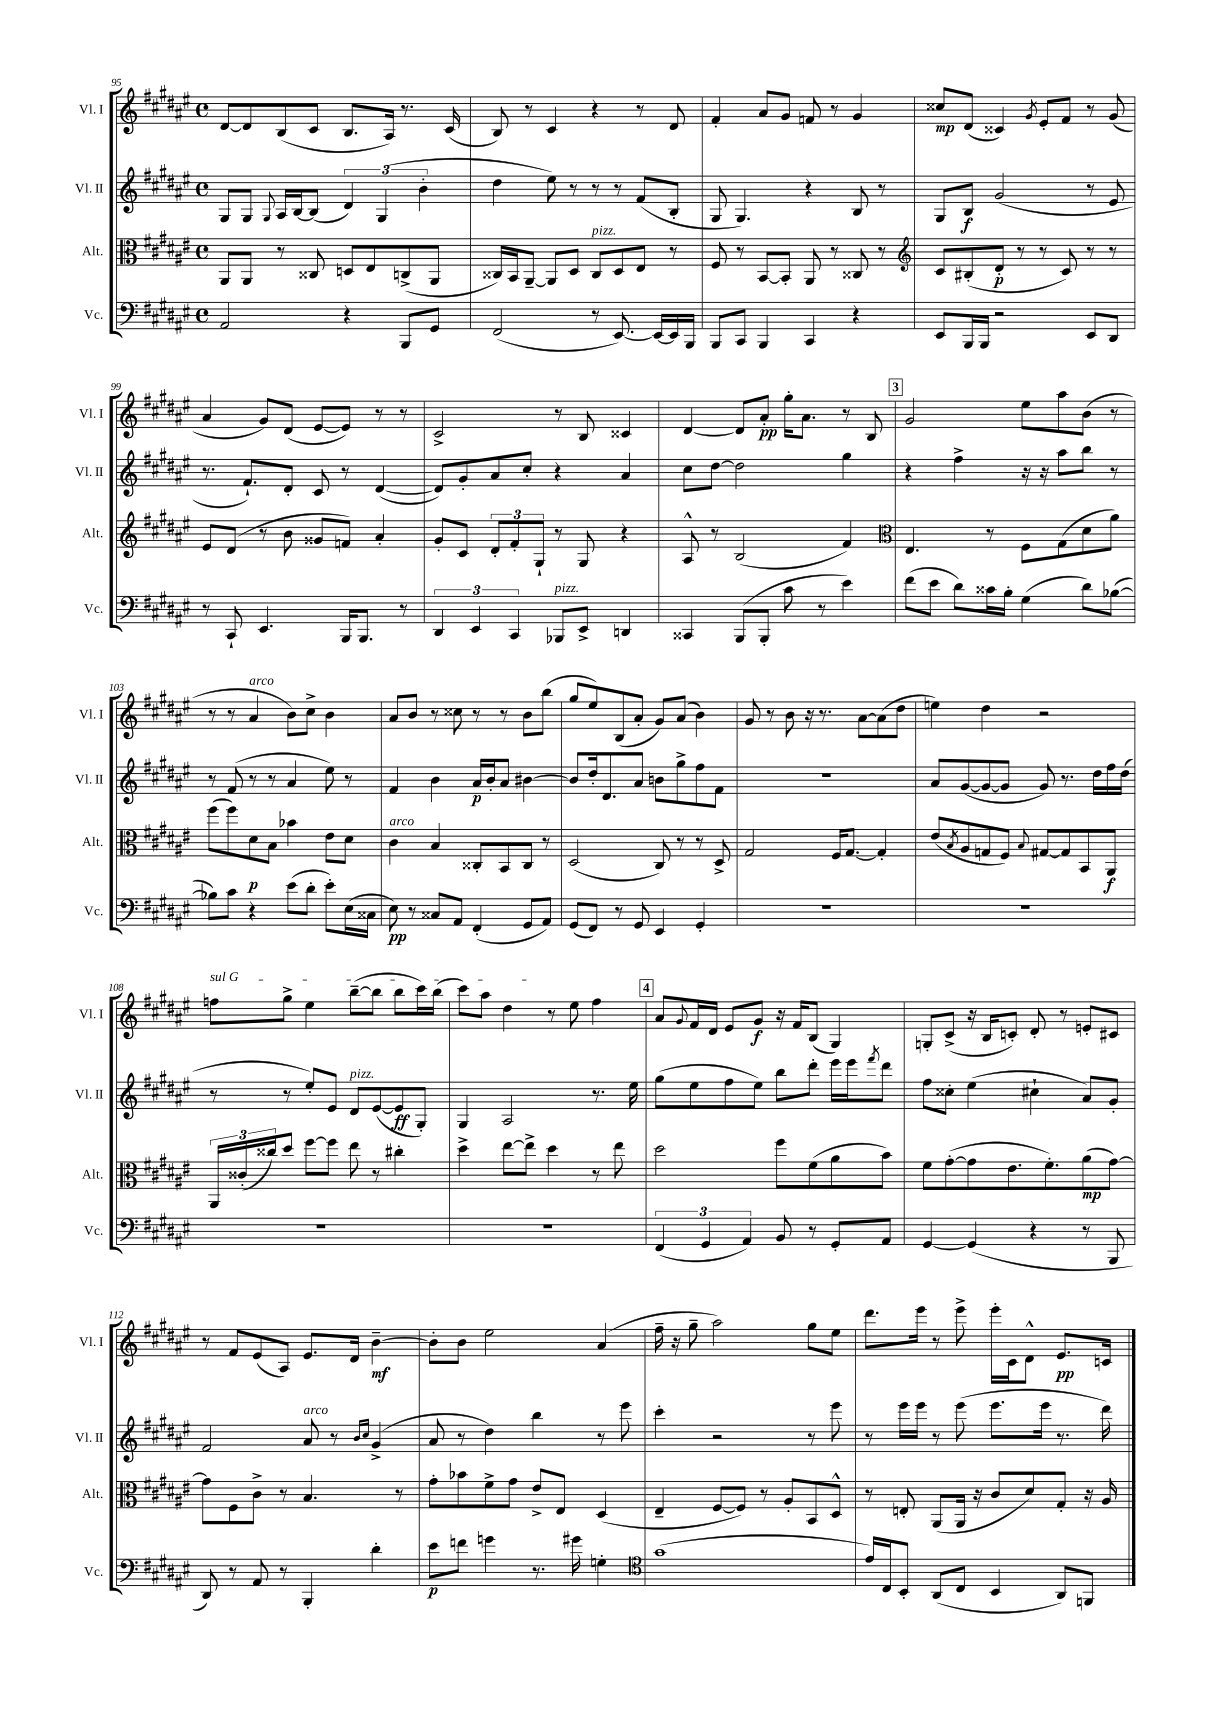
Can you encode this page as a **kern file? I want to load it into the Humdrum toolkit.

**kern	**kern	**kern	**kern
*staff4	*staff3	*staff2	*staff1
*clefF4	*clefC3	*clefG2	*clefG2
*k[f#c#g#d#a#e#]	*k[f#c#g#d#a#e#]	*k[f#c#g#d#a#e#]	*k[f#c#g#d#a#e#]
*M4/4	*M4/4	*M4/4	*M4/4
*met(c)	*met(c)	*met(c)	*met(c)
2AA#	8AA#	8G#	[8d#
.	8AA#	8G#	8d#]
.	.	8qqG#	.
.	8r	16A#	(8B
.	.	[16B	.
.	8C##	(8B]	8c#
4r	8D	6d#)	8.B
.	8E#	.	.
.	.	(6G#	.
.	.	.	16A#)
8BBB	(8C^	.	8.r
.	.	6b'	.
8GG#	8AA#	.	.
.	.	.	(16c#
=	=	=	=
(2FF#	16C##)	4dd#	8B)
.	16BB	.	.
.	[8AA#~	.	8r
.	8AA#]	8ee#)	4c#
.	8D#	8r	.
8r	8C##	8r	4r
[8.EE#)	8D#	8r	.
.	8E#	(8f#	8r
16EE#_	.	.	.
16EE#]	8r	8B'	8d#
16BBB	.	.	.
=	=	=	=
8BBB	8F#	8G#	4f#'
8CC#	8r	4.G#)	.
4BBB	[8BB	.	8a#
.	8BB']	.	8g#
4CC#	8AA#	4r	8f
.	8r	.	8r
4r	8C##	8B	4g#
.	8r	8r	.
=	=	=	=
*	*clefG2	*	*
8EE#	8c#	8G#	8cc##
16BBB	(8B#'	8B	(8d#
16BBB	.	.	.
2r	8d#'	(2g#	4c##)
.	8r	.	.
.	.	.	8qg#
.	8r	.	8e#'
.	8c#)	.	8f#
8EE#	8r	8r	8r
8DD#	8r	8e#	(8g#
=	=	=	=
8r	8e#	8.r	4a#
8CC#`	(8d#	.	.
.	.	8.f#`)	.
4.EE#	8r	.	8g#)
.	8b	8d#'	(8d#
.	8g##	8c#	[8e#
16BBB	8f)	8r	8e#])
8.BBB	.	.	.
.	4a#'	([4d#	8r
8r	.	.	8r
=	=	=	=
6DD#	8g#'	8d#])	2c#^
.	8c#	8g#'	.
6EE#	.	.	.
.	12d#'	8a#	.
6CC#	12f#'	.	.
.	.	8cc#'	.
.	12G#`	.	.
8BBB-	8r	4r	8r
8EE#^	8G#	.	8B
4DD	4r	4a#	4c##
=	=	=	=
4CC##	8A#^^	8cc#	[4d#
.	8r	[8dd#	.
(8BBB	(2B	2dd#]	8d#]
8BBB'	.	.	8a#'
8c#	.	.	16gg#'
.	.	.	8.a#
8r	.	.	.
4e#)	4f#)	4gg#	8r
.	.	.	8B
=	=	=	=
*	*clefC3	*	*
(8f#	4.E#	4r	2g#
8e#	.	.	.
8d#)	.	4ff#^	.
16c##	8r	.	.
16B'	.	.	.
(4G#	8F#	16r	8ee#
.	.	16r	.
.	(8G#	8aa#	8aa#
8d#)	8d#	8bb	(8b
([8B-	8a#)	8r	8r
=	=	=	=
8B-])	(8ff#	8r	8r
8c#	8ff#)	(8f#	8r
4r	8d#	8r	4a#
.	8B	8r	.
(8e#	4b-	4a#	8b)
8d#'	.	.	8cc#^
8e#')	8e#	8ee#)	4b
(16E#	8d#	8r	.
16C##	.	.	.
=	=	=	=
8E#)	4c#	4f#	8a#
8r	.	.	8b
8C##	4B	4b	8r
8AA#	.	.	8cc##
(4FF#'	8C##'	16a#	8r
.	.	16b'	.
.	8BB	8a#	8r
8GG#	8C##	[4b#	8b
8AA#)	8r	.	(8bb
=	=	=	=
(8GG#	(2D#	8b#]	8gg#
8FF#)	.	16dd#'	8ee#)
.	.	8.d#	.
8r	.	.	(8B
8GG#	.	8a#	8a#'
4EE#	8C#)	8b	8g#)
.	8r	8gg#^	(8a#
4GG#'	8r	8ff#	4b)
.	8D#^	8f#	.
=	=	=	=
1r	2G#	1r	8g#
.	.	.	8r
.	.	.	8b
.	.	.	16r
.	.	.	8.r
.	16F#	.	.
.	[8.G#	.	.
.	.	.	[8a#
.	4G#']	.	(8a#]
.	.	.	8dd#
=	=	=	=
1r	(8e#	8a#	4ee)
.	8qB	.	.
.	8A#	([8g#	.
.	8G	8g#_	4dd#
.	8F#)	8g#]	.
.	8qqB	.	.
.	[8G#	8g#)	2r
.	8G#]	8.r	.
.	8BB	.	.
.	.	16dd#	.
.	8AA#	16ff#	.
.	.	(16dd#	.
=	=	=	=
1r	24AA#	8r	8ff
.	(24c##'	.	.
.	24cc##)	.	.
.	8dd#	8r	8gg#^
.	[8ff#	8ee#')	4ee#
.	8ff#]	8e#	.
.	8ee#	8d#	([8bb~
.	8r	([8e#	8bb]
.	4cc#'	8e#]	8bb
.	.	8G#')	16ccc#)
.	.	.	(16bb
=	=	=	=
1r	4dd#^	4G#	8ccc#)
.	.	.	8aa#
.	[8ee#	2A#	4dd#
.	8ee#^]	.	.
.	4dd#	.	8r
.	.	.	8ee#
.	8r	8.r	4ff#
.	8ee#	.	.
.	.	16ee#	.
=	=	=	=
(6FF#	2dd#	(8gg#	8a#
.	.	.	8qqg#
.	.	8ee#	16f#
6GG#	.	.	.
.	.	.	16d#
.	.	8ff#	8e#
6AA#)	.	.	.
.	.	8ee#)	8g#
8BB	8ff#	8bb	16r
.	.	.	16f#
8r	(8f#	8ddd#'	(8B
8GG#'	8a#	16eee#	4G#)
.	.	16eee#	.
.	.	8qfff#	.
8AA#	8b)	8ddd#	.
=	=	=	=
[4GG#	8f#	8ff#	8G'
.	([8g#'	8cc##'	(8c#^
(4GG#]	8g#]	(4ee#	16r
.	.	.	16B
.	8.e#	.	8c')
4r	.	4cc#`	8d#'
.	8.f#')	.	.
.	.	.	8r
8r	(8a#	8a#)	8e'
8BBB	[8g#)	8g#'	8c#
=	=	=	=
8DD#)	8g#]	2f#	8r
8r	8F#	.	8f#
8AA#	8c#^	.	(8e#
8r	8r	.	8A#)
4BBB'	4.B	8a#	8.e#
.	.	8r	.
.	.	.	16d#
.	.	16qqb	.
.	.	16qqcc#	.
4d#'	.	(4g#^	[4b~
.	8r	.	.
=	=	=	=
8e#	8g#'	8a#	8b']
8f	8b-	8r	8b
4g	8f#^	4dd#)	2ee#
.	8g#	.	.
8.r	8e#^	4bb	.
.	8E#	.	.
16g#	.	.	.
4G'	(4D#	8r	(4a#
.	.	8eee#	.
=	=	=	=
*clefC4	*	*	*
(1g#	4E#~	4ccc#'	16ff#~
.	.	.	16r
.	.	.	8gg#~
.	[8F#	2r	2aa#)
.	8F#])	.	.
.	8r	.	.
.	8A#'	.	.
.	8BB	8r	8gg#
.	8D#^^	8eee#	8ee#
=	=	=	=
16e#)	8r	8r	8.ddd#
16C#	.	.	.
8BB'	8E'	16eee#	.
.	.	16eee#	16eee#
(8AA#	(8AA#	8r	8r
8C#	16AA#	(8eee#	8eee#^
.	16r	.	.
4BB	8c#	8.eee#	16eee#'
.	.	.	16c#
.	8d#)	.	8d#^^
.	.	16eee#	.
8AA#)	8G#'	8.r	8.e#
8FF	16r	.	.
.	16A#	16ddd#)	16c
==	==	==	==
*-	*-	*-	*-
